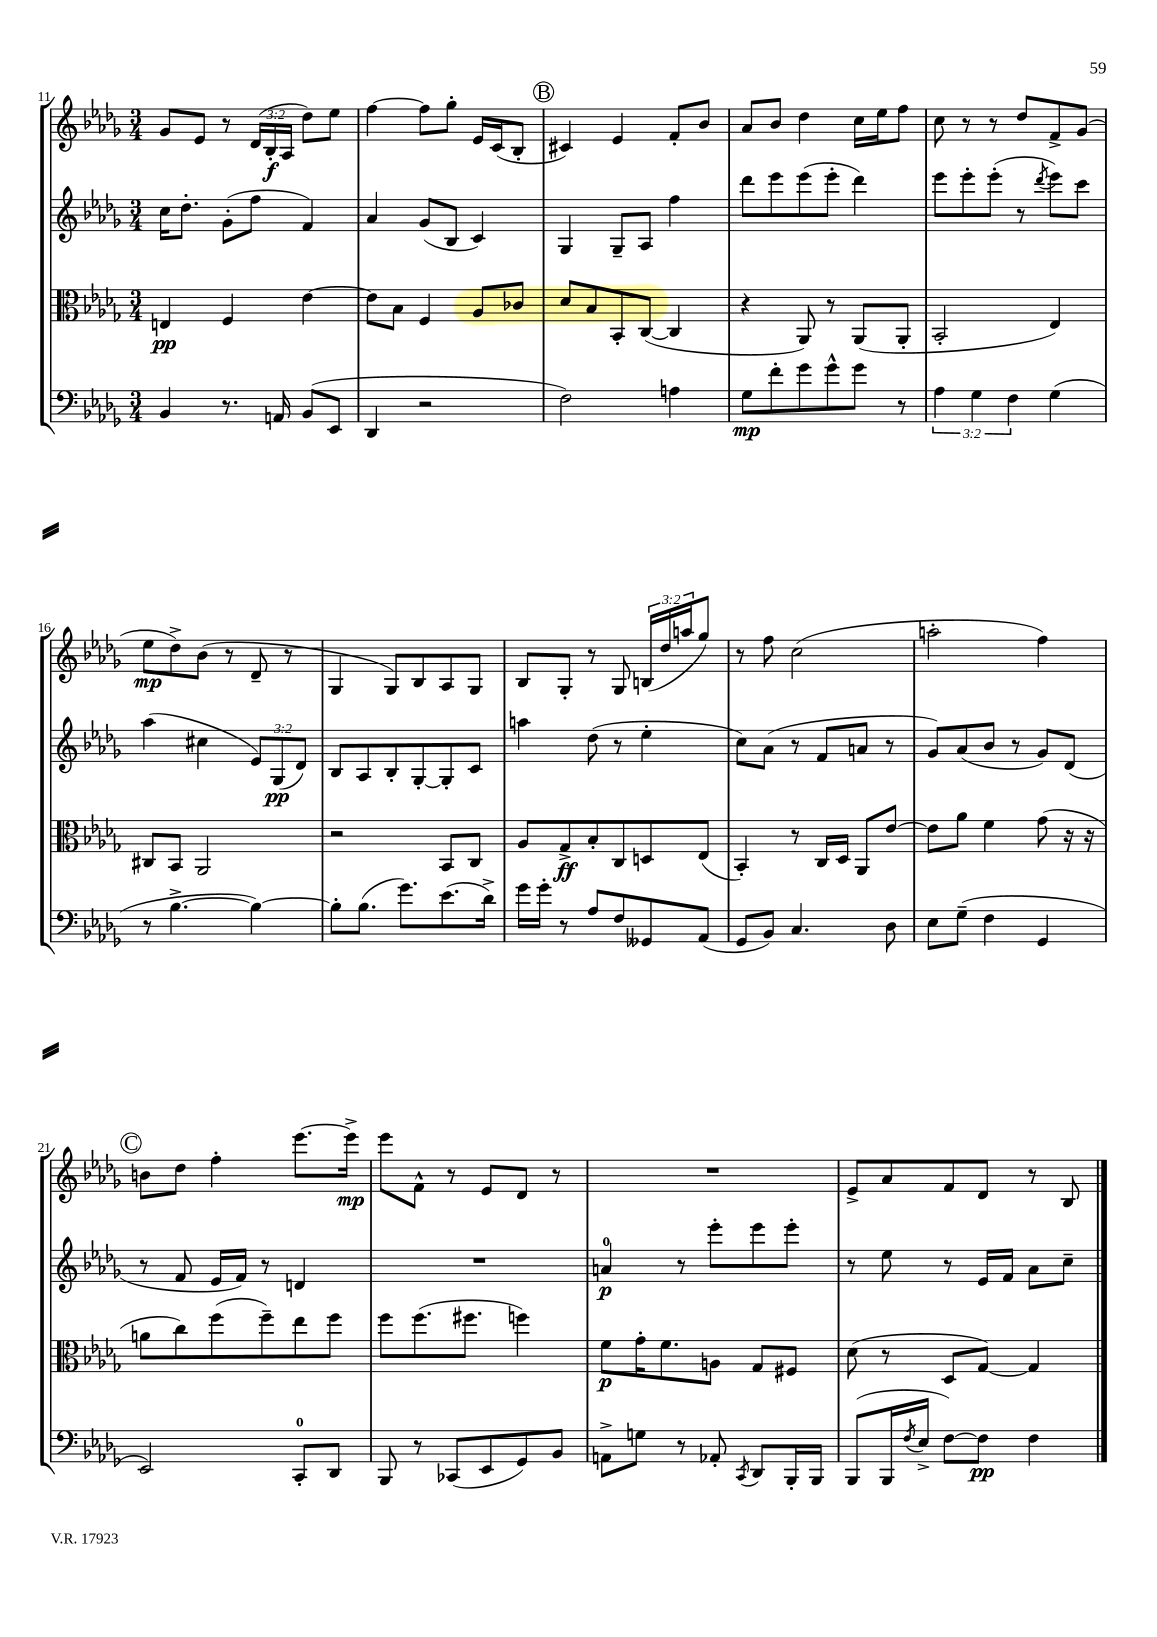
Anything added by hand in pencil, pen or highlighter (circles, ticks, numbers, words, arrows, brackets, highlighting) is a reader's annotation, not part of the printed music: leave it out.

**kern	**kern	**kern	**kern
*staff4	*staff3	*staff2	*staff1
*clefF4	*clefC3	*clefG2	*clefG2
*k[b-e-a-d-g-]	*k[b-e-a-d-g-]	*k[b-e-a-d-g-]	*k[b-e-a-d-g-]
*M3/4	*M3/4	*M3/4	*M3/4
4BB-/	4E/	16cc\LK	8g-/L
.	.	8.dd-'\J	.
.	.	.	8e-/J
8.r	4F/	(8g-'\L	8r
.	.	8ff\J	(24d-/LL
.	.	.	24B-'/
16AA/	.	.	.
.	.	.	24A-/JJ
(8BB-/L	[4e-\	4f/)	8dd-\L)
8EE-/J	.	.	8ee-\J
=	=	=	=
4DD-/	8e-\]L	4a-/	[4ff\
.	8B-\J	.	.
2r	4F/	(8g-/L	8ff\]L
.	.	8B-/J	8gg-'\J
.	8A-/L	4c/)	16e-/LL
.	.	.	(16c/J
.	8c-/J	.	8B-'/J
=	=	=	=
2F\)	8d-/L	4G-/	4c#/)
.	8B-/	.	.
.	8BB-'/	8G-~/L	4e-/
.	([8C/J	8A-/J	.
4A\	4C/]	4ff\	8f'/L
.	.	.	8b-/J
=	=	=	=
8G-\L	4r	8ddd-\L	8a-/L
8f'\	.	8eee-\	8b-/J
8g-\	8AA-/)	(8eee-\	4dd-\
8g-^^\	8r	8eee-'\J	.
8g-\J	(8AA-/L	4ddd-\)	16cc\LL
.	.	.	16ee-\J
8r	8AA-'/J	.	8ff\J
=	=	=	=
6A-\	2BB-'/	8eee-\L	8cc\
.	.	8eee-'\	8r
6G-\	.	.	.
.	.	(8eee-'\J	8r
6F\	.	.	.
.	.	8r	8dd-/L
.	.	8qddd-/	.
(4G-\	4E-/)	8eee-\L)	8f^/
.	.	8ccc\J	(8g-/J
=	=	=	=
8r	8C#/L	(4aa-\	8ee-\L
[4.B-^\	8BB-/J	.	8dd-^\)
.	2AA-/	4cc#\	(8b-\J
.	.	.	8r
4B-\_)	.	12e-/L)	8d-~/
.	.	(12G-/	.
.	.	.	8r
.	.	12d-/J)	.
=	=	=	=
8B-'\]L	2r	8B-/L	4G-/
(8.B-\J	.	8A-/	.
.	.	8B-'/	8G-/L)
8.g-\L)	.	.	.
.	.	[8G-'/	8B-/
(8.e-\	8BB-/L	8G-'/]	8A-/
.	8C/J	8c/J	8G-/J
16d-^\Jk)	.	.	.
=	=	=	=
16g-\LL	8A-/L	4aa\	8B-/L
16g-'\JJ	.	.	.
8r	8G-^/	.	8G-'/J
8A-/L	8B-'/	(8dd-\	8r
8F/	8C/	8r	8G-/
8GG--/	8D/	4ee-'\	(24B/LL
.	.	.	24dd-/
.	.	.	24aa/J
(8AA-/J	(8E-/J	.	8gg-/J)
=	=	=	=
8GG-/L	4BB-'/)	8cc\L)	8r
8BB-/J)	.	(8a-\J	8ff\
4.C/	8r	8r	(2cc\
.	16C/LL	8f/L	.
.	16D-/JJ	.	.
.	8AA-/L	8a/J	.
8D-\	[8e-/J	8r	.
=	=	=	=
8E-\L	8e-\]L	8g-/L)	2aa'\
(8G-~\J	8a-\J	(8a-/	.
4F\	4f\	8b-/J	.
.	.	8r	.
4GG-/	(8g-\	8g-/L)	4ff\)
.	16r	(8d-/J	.
.	16r	.	.
=	=	=	=
2EE-/)	8a\L	8r	8b\L
.	8cc\)	8f/	8dd-\J
.	(8ff\	16e-/LL	4ff'\
.	.	16f/JJ)	.
.	8ff~\)	8r	.
8CC'/L	8ee-\	4d/	[8.eee-\L
8DD-/J	8ff\J	.	.
.	.	.	16eee-^\]Jk
=	=	=	=
8BBB-/	8ff\L	2.r	8eee-\L
8r	(8.ff\	.	8f^^\J
(8CC-/L	.	.	8r
.	8.ff#\J	.	.
8EE-/	.	.	8e-/L
8GG-/)	4ff\)	.	8d-/J
8BB-/J	.	.	8r
=	=	=	=
8AA^\L	8f\L	4a/	2.r
8G\J	16g-'\K	.	.
.	8.f\	.	.
8r	.	8r	.
8AA-'/	8A\J	8eee-'\L	.
8qCC/	.	.	.
8DD-/L	8G-/L	8eee-\	.
16BBB-'/L	8F#/J	8eee-'\J	.
16BBB-/JJ	.	.	.
=	=	=	=
(8BBB-/L	(8d-\	8r	8e-^/L
16BBB-/L	8r	8ee-\	8a-/
8qF/	.	.	.
16E-^/JJ	.	.	.
[8F\L)	8D-/L	8r	8f/
8F\]J	[8G-/J)	16e-/LL	8d-/J
.	.	16f/JJ	.
4F\	4G-/]	8a-\L	8r
.	.	8cc~\J	8B-/
==	==	==	==
*-	*-	*-	*-
